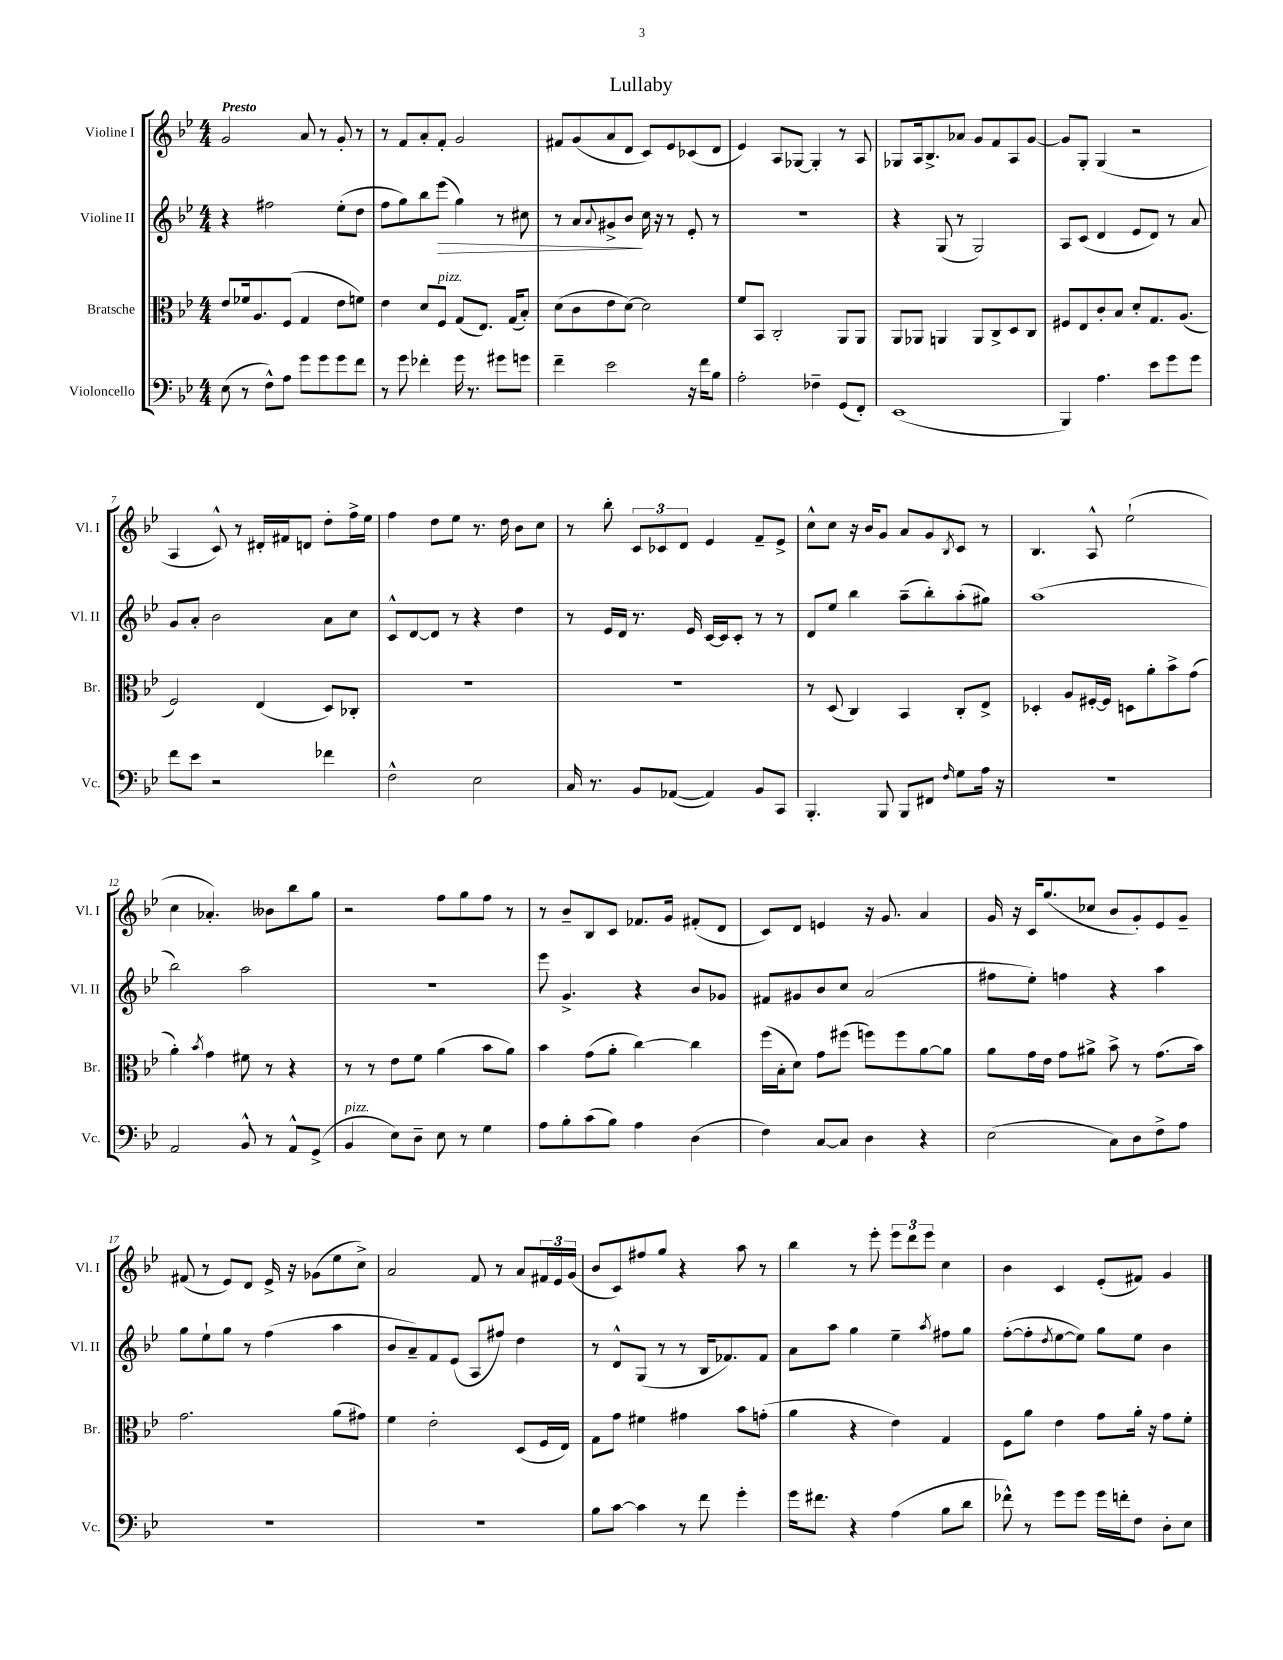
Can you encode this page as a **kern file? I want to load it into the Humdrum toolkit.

**kern	**kern	**kern	**dynam	**kern
*part4	*part3	*part2	*part2	*part1
*staff4	*staff3	*staff2	*staff2	*staff1
*I"Violoncello	*I"Bratsche	*I"Violine II	*	*I"Violine I
*I'Vc.	*I'Br.	*I'Vl. II	*	*I'Vl. I
*clefF4	*clefC3	*clefG2	*	*clefG2
*k[b-e-]	*k[b-e-]	*k[b-e-]	*	*k[b-e-]
*M4/4	*M4/4	*M4/4	*	*M4/4
=1	=1	=1	=1	=1
!	!	!	!	!LO:TX:a:B:t=Presto
(8E-\	8e-/L	4r	.	2g/
8r	16f-X/k	.	.	.
.	8.A/	.	.	.
8F^^\L)	.	2ff#X\	.	.
8A\J	(8F/J	.	.	.
8g\L	4G/	.	.	8a/
8g\	.	.	.	8r
8g\	8e-\L	(8ee-'\L	.	8g'/
8f\J	8fn\J)	8dd\J	.	8r
=2	=2	=2	=2	=2
8r	4e-\	8ff\L	.	8r
8g\	.	8gg\)	.	8f/L
4f-X'\	8d/L	8bb-\	.	8a'/
!	!LO:TX:a:i:t=pizz.	!	!	!
!	!	!	!LO:HP:b	!
.	8F/J	(8eee-\J	>	8f'/J
16g\	(8G/L	4gg\)	.	2g/
8.r	.	.	.	.
.	8.E-/J)	.	.	.
8g#X\L	.	8r	.	.
.	(16G/KL	.	.	.
8gn\J	8B-'/J)	8cc#X\	.	.
=3	=3	=3	=3	=3
4f~\	(8d\L	8r	.	8f#X/L
.	8c\	8a/L	.	(8g/
.	.	8qqa/	.	.
2e-\	8e-\	8g#X^/	.	8a/
.	[8d\J)	8b-/J	.	8d/J
.	2d\]	16cc\	]	8c/L)
.	.	16r	.	.
.	.	8r	.	8e-/
16r	.	8e-'/	.	(8c-X/
16f\KL	.	.	.	.
8B-\J	.	8r	.	8d/J
=4	=4	=4	=4	=4
2A'\	8f/L	1r	.	4e-/)
.	8BB-/J	.	.	.
.	2C'/	.	.	8A/L
.	.	.	.	[8G-X/J
4F-X~\	.	.	.	4G-'/]
(8GG/L	8AA/L	.	.	8r
8FF'/J)	8AA/J	.	.	8A/
=5	=5	=5	=5	=5
(1EE-	8AA/L	4r	.	8G-X/L
.	8AA-X/J	.	.	16A/k
.	.	.	.	8.B-^/
.	4AAn/	(8G/	.	.
.	.	8r	.	8a-X/J
.	8AA/L	2G/)	.	8g/L
.	8C^/	.	.	8f/
.	8D/	.	.	8A/
.	8C/J	.	.	[8g/J
=6	=6	=6	=6	=6
4BBB-/)	8F#X/L	8A/L	.	8g/L]
.	8E-/	(8c/J	.	8G'/J
4.A\	8c'/	4d/	.	(4G/
.	8B-/J	.	.	.
.	8d'/L	8e-/L	.	2r
8e-\L	8.G/	8d/J)	.	.
8g\	.	8r	.	.
.	(8.A/J	.	.	.
8g\J	.	8a/	.	.
!!LO:LB:g=z
=7	=7	=7	=7	=7
8f\L	2F/)	8g/L	.	4A/
8e-\J	.	8a'/J	.	.
2r	.	2b-\	.	8c^^/)
.	.	.	.	8r
.	(4E-/	.	.	16d#X'/LL
.	.	.	.	16f#X/J
.	.	.	.	8dn/J
4f-X\	8D/L)	8a\L	.	8dd'\L
.	8C-X'/J	8cc\J	.	16ff^\L
.	.	.	.	16ee-\JJ
=8	=8	=8	=8	=8
2F^^\	1r	8c^^/L	.	4ff\
.	.	[8d/	.	.
.	.	8d/J]	.	8dd\L
.	.	8r	.	8ee-\J
2E-\	.	4r	.	8.r
.	.	.	.	16dd\
.	.	4dd\	.	8b-\L
.	.	.	.	8cc\J
=9	=9	=9	=9	=9
16C/	1r	8r	.	8r
8.r	.	.	.	.
.	.	16e-/LL	.	8bb-'\
.	.	16d/JJ	.	.
8BB-/L	.	8.r	.	12c/L
.	.	.	.	12c-X/
([8AA-X/J	.	.	.	.
.	.	.	.	12d/J
.	.	16e-/	.	.
4AA-/])	.	[16c/LL	.	4e-/
.	.	16c/J]	.	.
.	.	8c'/J	.	.
8BB-/L	.	8r	.	8f~/L
8CC/J	.	8r	.	8e-^/J
=10	=10	=10	=10	=10
4.BBB-'/	8r	8d/L	.	8cc^^\L
.	(8D/	8ee-/J	.	8cc\J
.	4C/)	4bb-\	.	16r
.	.	.	.	16b-/KL
8BBB-/	.	.	.	8g/J
8BBB-/L	4BB-/	(8aa~\L	.	8a/L
8FF#X/J	.	8bb-'\)	.	8g/
16qqF/	.	.	.	8qB-/
8G\L	8C'/L	(8aa'\	.	8c/J
16A\Jk	8E-^/J	8gg#X\J)	.	8r
16r	.	.	.	.
=11	=11	=11	=11	=11
1r	4D-X'/	(1aa	.	4.B-/
.	8A/L	.	.	.
.	[16F#X'/L	.	.	8A^^/
.	16F#/JJ]	.	.	.
.	8Dn\L	.	.	(2ee-`\
.	8a'\	.	.	.
.	8b-^\	.	.	.
.	(8g\J	.	.	.
!!LO:LB:g=z
=12	=12	=12	=12	=12
2AA/	4a'\)	2bb-\)	.	4cc\
.	8qb-/	.	.	.
.	4g\	.	.	4.a-X'/)
8BB-^^/	8f#X\	2aa\	.	.
8r	8r	.	.	8b--X\L
8AA^^/L	4r	.	.	8bb-\
(8GG^/J	.	.	.	8gg\J
=13	=13	=13	=13	=13
!LO:TX:a:i:t=pizz.	!	!	!	!
4BB-/	8r	1r	.	2r
.	8r	.	.	.
8E-\L)	8e-\L	.	.	.
8D~\J	8f\J	.	.	.
8E-\	(4a\	.	.	8ff\L
8r	.	.	.	8gg\
4G\	8b-\L	.	.	8ff\J
.	8a\J)	.	.	8r
=14	=14	=14	=14	=14
8A\L	4b-\	8eee-\	.	8r
8B-'\	.	4.g^/	.	8b-~/L
(8c\	(8g\L	.	.	8B-/
8B-\J)	8a'\J	.	.	8c/J
4A\	[4cc\)	4r	.	8.f-X/L
.	.	.	.	16g/Jk
(4D\	4cc\]	8b-/L	.	(8f#X'/L
.	.	8g-X/J	.	8d/J
=15	=15	=15	=15	=15
4F\)	(16ff\LL	8f#X/L	.	8c/L)
.	16B-'\J	.	.	.
.	8d\J)	8g#X/	.	8d/J
[8C/L	8g\L	8b-/	.	4en/
8C/J]	(8ff#X\J	8cc/J	.	.
4D\	8ffn\L)	(2a/	.	16r
.	.	.	.	8.g/
.	8ff\	.	.	.
4r	[8a\	.	.	4a/
.	8a\J]	.	.	.
=16	=16	=16	=16	=16
(2E-\	8a\L	8ff#X\L	.	16g/
.	.	.	.	16r
.	16g\L	8ee-'\J)	.	16c/KL
.	16e-\JJ	.	.	(8.gg/
.	8g\L	4ffn\	.	.
.	8a#X^\J	.	.	8cc-X/J
8C\L)	8b-^\	4r	.	8b-/L
8D\	8r	.	.	8g'/)
8F^\	(8.g\L	4aa\	.	8e-/
8A\J	.	.	.	8g~/J
.	16b-\Jk)	.	.	.
!!LO:LB:g=z
=17	=17	=17	=17	=17
1r	2.g\	8gg\L	.	(8f#X/
.	.	8ee-`\	.	8r
.	.	8gg\J	.	8e-/L)
.	.	8r	.	8d/J
.	.	(4ff\	.	16e-^/
.	.	.	.	16r
.	.	.	.	(8g-X\L
.	(8a\L	4aa\	.	8ee-\
.	8g#X\J)	.	.	8cc^\J)
=18	=18	=18	=18	=18
1r	4f\	8b-/L	.	2a/
.	.	8a~/)	.	.
.	2e-'\	8f/	.	.
.	.	(8e-/J	.	.
.	.	8A/L	.	8f/
.	.	8ff#X/J)	.	8r
.	(8D/L	4dd\	.	8a/L
.	16F/L	.	.	24f#X/L
.	.	.	.	24e-/
.	16E-/JJ)	.	.	.
.	.	.	.	(24g/JJ
=19	=19	=19	=19	=19
8B-\L	8G\L	8r	.	8b-/L
[8c\J	8g\J	8d^^/L	.	8c/)
4c\]	4f#X\	(8G/J	.	8ff#X/
.	.	8r	.	8gg/J
8r	4g#X\	8r	.	4r
8f\	.	16B-/KL	.	.
.	.	8.f-X/)	.	.
4g'\	8b-\L	.	.	8aa\
.	(8gn'\J	8f-/J	.	8r
=20	=20	=20	=20	=20
16g\KL	4a\	8a\L	.	4bb-\
8.f#X\J	.	.	.	.
.	.	8aa\J	.	.
4r	4r	4gg\	.	8r
.	.	.	.	8eee-'\
(4A\	4e-\)	4ee-~\	.	12eee-\L
.	.	.	.	12ddd\
.	.	.	.	12eee-\J
.	.	8qaa/	.	.
8B-\L	4G/	8ff#X\L	.	4cc\
8d\J	.	8gg\J	.	.
=21	=21	=21	=21	=21
8f-X^^\)	8F\L	([8ff'\L	.	4b-\
8r	8a\J	8ff'\]	.	.
.	.	8qdd/	.	.
8g\L	4e-\	[8ee-\	.	4c/
8g\J	.	8ee-\J])	.	.
16g\LL	8g\L	8gg\L	.	(8e-'/L
16fn'\J	.	.	.	.
8F\J	16a'\Jk	8ee-\J	.	8f#X/J)
.	16r	.	.	.
8D'\L	8g\L	4b-\	.	4g/
8E-\J	8f'\J	.	.	.
==	==	==	==	==
*-	*-	*-	*-	*-
